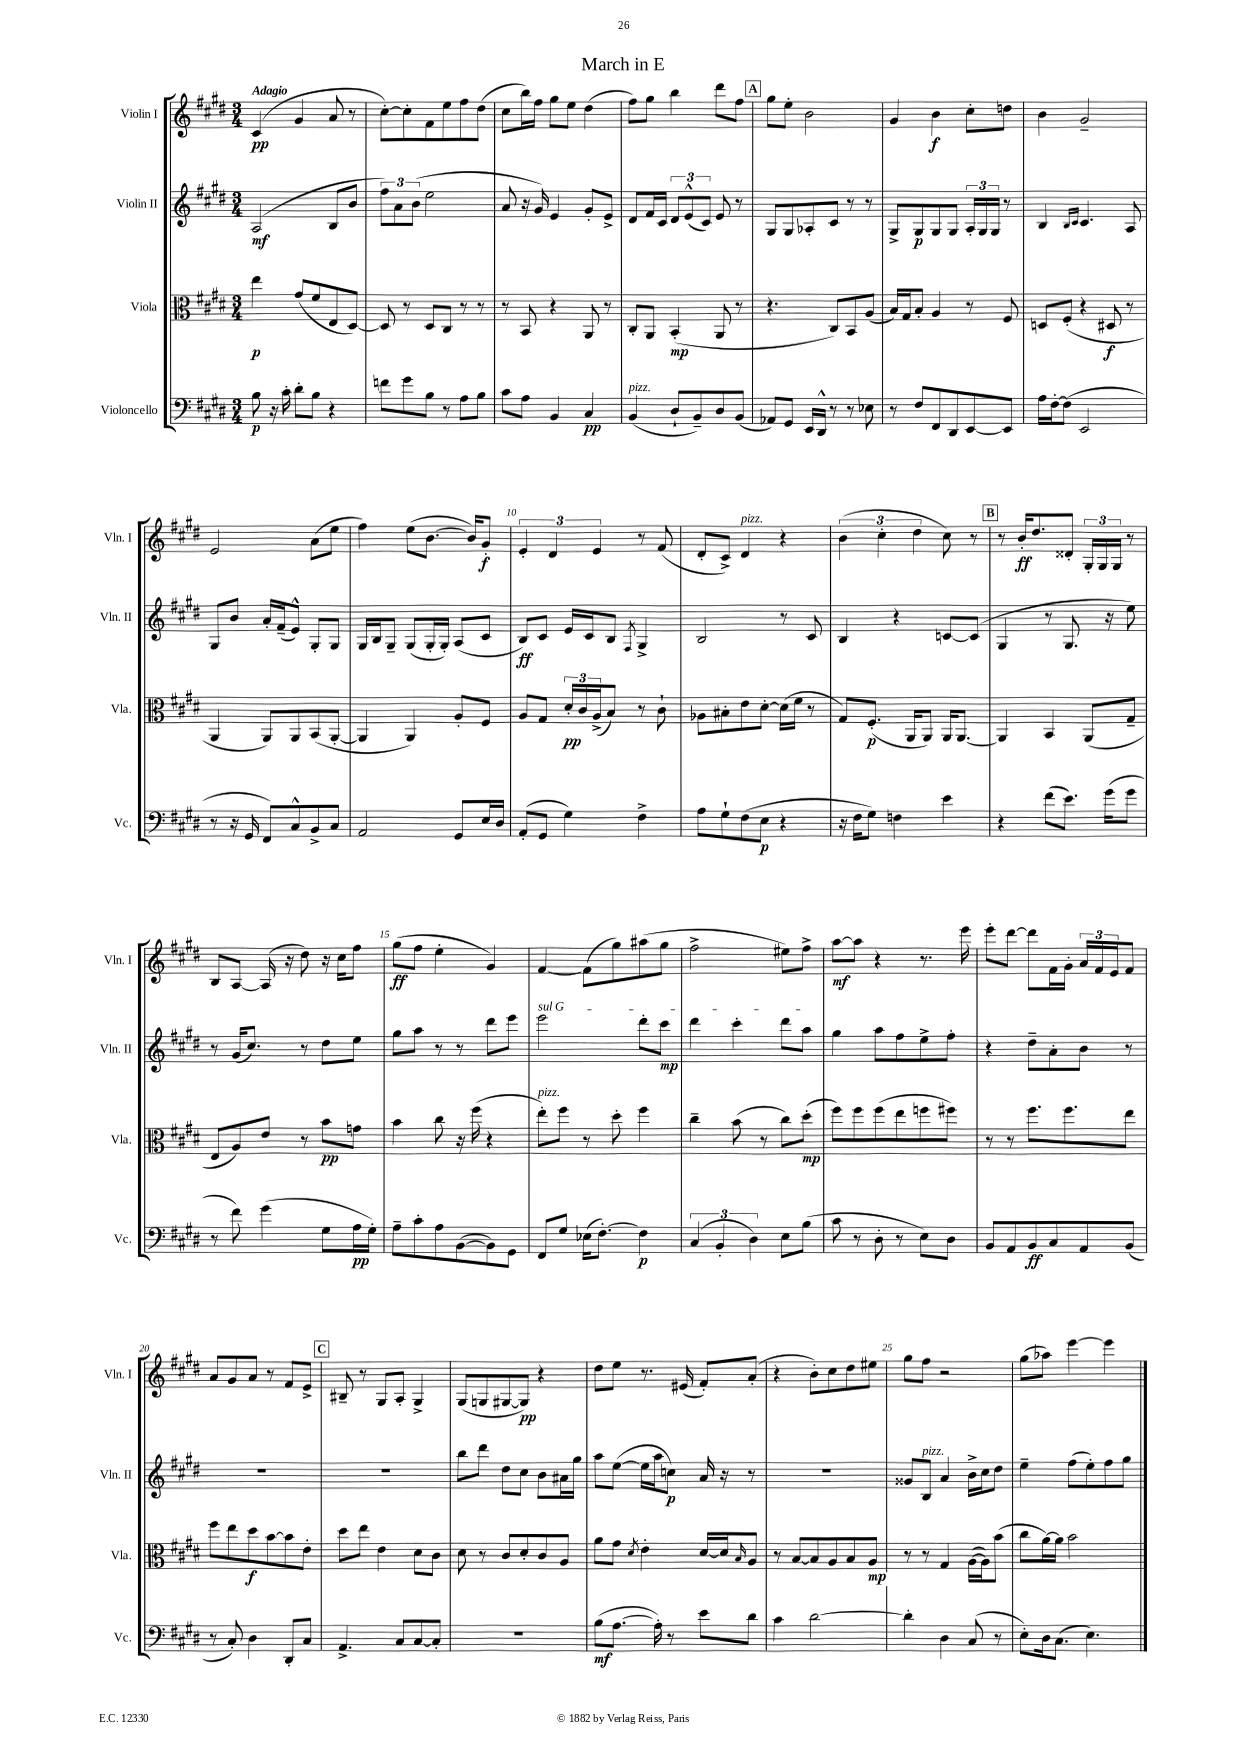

**kern	**kern	**kern	**kern
*staff4	*staff3	*staff2	*staff1
*clefF4	*clefC3	*clefG2	*clefG2
*k[f#c#g#d#]	*k[f#c#g#d#]	*k[f#c#g#d#]	*k[f#c#g#d#]
*M3/4	*M3/4	*M3/4	*M3/4
8B	4ee	(2A	(4c#
16r	.	.	.
16c#'	.	.	.
8d#'	(8g#	.	4g#
8B	8f#	.	.
4r	8E	8B	8a
.	[8D#)	8b	8r
=	=	=	=
8f	8D#]	12ff#)	[8cc#')
.	.	12a	.
8g#	8r	.	8cc#']
.	.	(12b	.
8B	8D#	2ee	8f#
8r	8C#	.	8ee
8A	8r	.	8ff#
8B	8r	.	(8dd#
=	=	=	=
8c#	8r	8a	8cc#
8A	8BB	16r	16bb)
.	.	16g#)	16ff#
4BB	4r	4e	8gg#
.	.	.	8ee
4C#	8AA	8g#'	(4dd#
.	8r	8e^	.
=	=	=	=
(4BB	8C#'	8d#	8ff#)
.	8AA	16f#	8gg#
.	.	16c#	.
8D#`	(4BB'	12d#	4bb
.	.	(12e^^	.
8BB~)	.	.	.
.	.	12c#)	.
8D#	8AA	8e	8ddd#
(8BB	8r	8r	8ff#
=	=	=	=
8AA-)	4.r	8G#	8gg#
8GG#	.	8G#	8ee'
16EE	.	8A-'	2b
16DD#^^	.	.	.
8r	8C#)	8c#	.
8r	8BB	8r	.
8E-	(8A	8r	.
=	=	=	=
8r	16B)	8G#^	4g#
.	16G#	.	.
8F#	8B'	8G#	.
8FF#	4A	8G#	4b
8DD#	.	8G#	.
[8EE	8r	24A'	8cc#'
.	.	24G#	.
.	.	24G#	.
8EE]	8F#	8r	8dd
=	=	=	=
16A	8D	4B	4b
[16F#'	.	.	.
(8F#]	(8F#'	.	.
.	.	16qqB	.
.	.	16qqc#	.
2EE	4r	4.c#	2g#~
.	8D#	.	.
.	8r	8A	.
=	=	=	=
8r	4AA	8G#	2e
16r	.	8b	.
16GG#	.	.	.
8FF#)	8AA)	16a'	.
.	.	(16f#~	.
8C#^^	8AA	8e^^)	.
8BB^	(8BB	8G#'	(8a
8C#	[8AA'	8G#	8ee
=	=	=	=
2AA	4AA]	16G#	4ff#)
.	.	16B	.
.	.	8G#~	.
.	4AA)	(8G#	(8ee
.	.	16G#'	[8.b
.	.	16G#')	.
8GG#	8A'	(8A	.
.	.	.	16b])
16E	8F#	8c#	8g#'
16D#	.	.	.
=	=	=	=
(8AA'	8A	8B)	6e'
8GG#	8G#	8c#	.
.	.	.	6d#
4G#)	24d#'	16e	.
.	24c#	.	.
.	.	16c#	.
.	(24A^	.	6e
.	8B)	8B	.
.	.	8qF#	.
4F#^	8r	4G#^	8r
.	8c#`	.	(8f#
=	=	=	=
8A	8A-	2B	8d#'
8G#`	8B#'	.	8c#^)
(8F#	8e	.	4d#
8E	[8d#'	.	.
4r	(16d#]	8r	4r
.	16f#	.	.
.	8r	8c#	.
=	=	=	=
16r	8G#)	4B	(6b
16F#	.	.	.
8G#)	(8.F#'	.	.
.	.	.	6cc#'
4F	.	4r	.
.	16AA	.	.
.	.	.	6dd#
.	8AA)	.	.
4e	16AA	[8c	8cc#)
.	[8.AA	.	.
.	.	(8c]	8r
=	=	=	=
4r	4AA]	4G#	8r
.	.	.	16b'
.	.	.	8.dd#
(8f#	4BB	8r	.
8.e)	.	8.G#	8d##'
.	(8AA	.	24G#'
.	.	.	24G#
(16g#	.	16r	.
.	.	.	24G#
8g#	8G#~	8ee)	8r
=	=	=	=
8r	8E	8r	8B
8f#)	8A)	(16g#	[8A
.	.	8.cc#)	.
(4g#	8e	.	(16A]
.	.	.	16r
.	8r	8r	8dd#)
8G#	8b	8dd#	16r
.	.	.	16cc#
16A	8g	8ee	8ff#
16G#')	.	.	.
=	=	=	=
8A~	4b	8gg#	(8gg#
8c#'	.	8aa	8ff#
8A	8cc#	8r	4ee'
([8BB	16r	8r	.
.	(16ff#	.	.
8BB])	4r	8ddd#	4g#)
8GG#	.	8eee	.
=	=	=	=
8FF#	8ee')	2eee	[4f#
8G#	8ff#	.	.
(16E-	8r	.	(8f#]
[8.F#')	.	.	.
.	8dd#'	.	8gg#)
4F#]	4ff#	8ddd#'	(8aa#
.	.	8ccc#	8gg#
=	=	=	=
(6C#	4cc#~	4ddd#	2ff#^
6BB'	.	.	.
.	(8b	4ccc#'	.
6D#)	.	.	.
.	8r	.	.
8E	8cc#)	8ddd#	8ee#)
(8B	(8dd#'	8aa	8ff#^
=	=	=	=
8c#	8ff#)	4gg#	[8aa
8r	8ff#	.	8aa]
8D#'	(8ff#	8aa	4r
8r	8ee	8ff#	.
8E)	8ff	8ee^	8.r
8D#	8ff#)	8ff#'	.
.	.	.	16eee
=	=	=	=
8BB	8r	4r	8eee'
8AA	8r	.	[8ddd#
8BB	8.ff#	8dd#~	8ddd#]
8C#	.	8a'	16f#
.	8.ff#	.	16g#'
8AA	.	8b	24a
.	.	.	24f#
.	.	.	24e
(8BB	8ee	8r	8f#
=	=	=	=
8r	8ff#	2.r	8a
8C#')	8ee	.	8g#
4D#	8dd#	.	8a
.	[8b	.	8r
8DD#'	8b]	.	8f#
8C#	8e'	.	8e^
=	=	=	=
4.AA^	8dd#	2.r	8B#~
.	8ee	.	8r
.	4e	.	8G#
8C#	.	.	8A'
[8C#	8d#	.	4G#^
8C#']	8c#	.	.
=	=	=	=
2.r	8d#	8bb	(8G#
.	8r	8ddd#	8G
.	8c#	8dd#	[8G#
.	8d#'	8cc#	8G#])
.	8c#	8b	4r
.	8A	16a#	.
.	.	16gg#	.
=	=	=	=
(8B	8a	8aa	8dd#
[8.A	8g#	([8ee	8ee
.	8qd#	.	.
.	4e'	16ee]	8.r
16A'])	.	16aa	.
8r	.	8cc)	.
.	.	.	(16e#
8e	[16d#	16a	8f#')
.	16d#]	16r	.
.	16qqB	.	.
8d#	8A	8r	(8a'
=	=	=	=
4c#	8r	2.r	4r
.	[8B	.	.
[2d#	8B]	.	8b')
.	8A	.	8cc#
.	8B	.	8dd#
.	8A	.	8ee#
=	=	=	=
4d#']	8r	8g##	8gg#
.	8r	8B	8ff#
4D#	4G#	4a	2r
(8C#	([16A	16b^	.
.	16A])	16cc#	.
8r	(8b	8dd#	.
=	=	=	=
8E')	8cc#	4ee~	(8gg#
16D#	[16a)	.	8aa-)
(8.C#	16a]	.	.
.	2b	(8ff#	[4eee
4.E)	.	8ee')	.
.	.	8ff#	4eee]
.	.	8gg#	.
==	==	==	==
*-	*-	*-	*-
